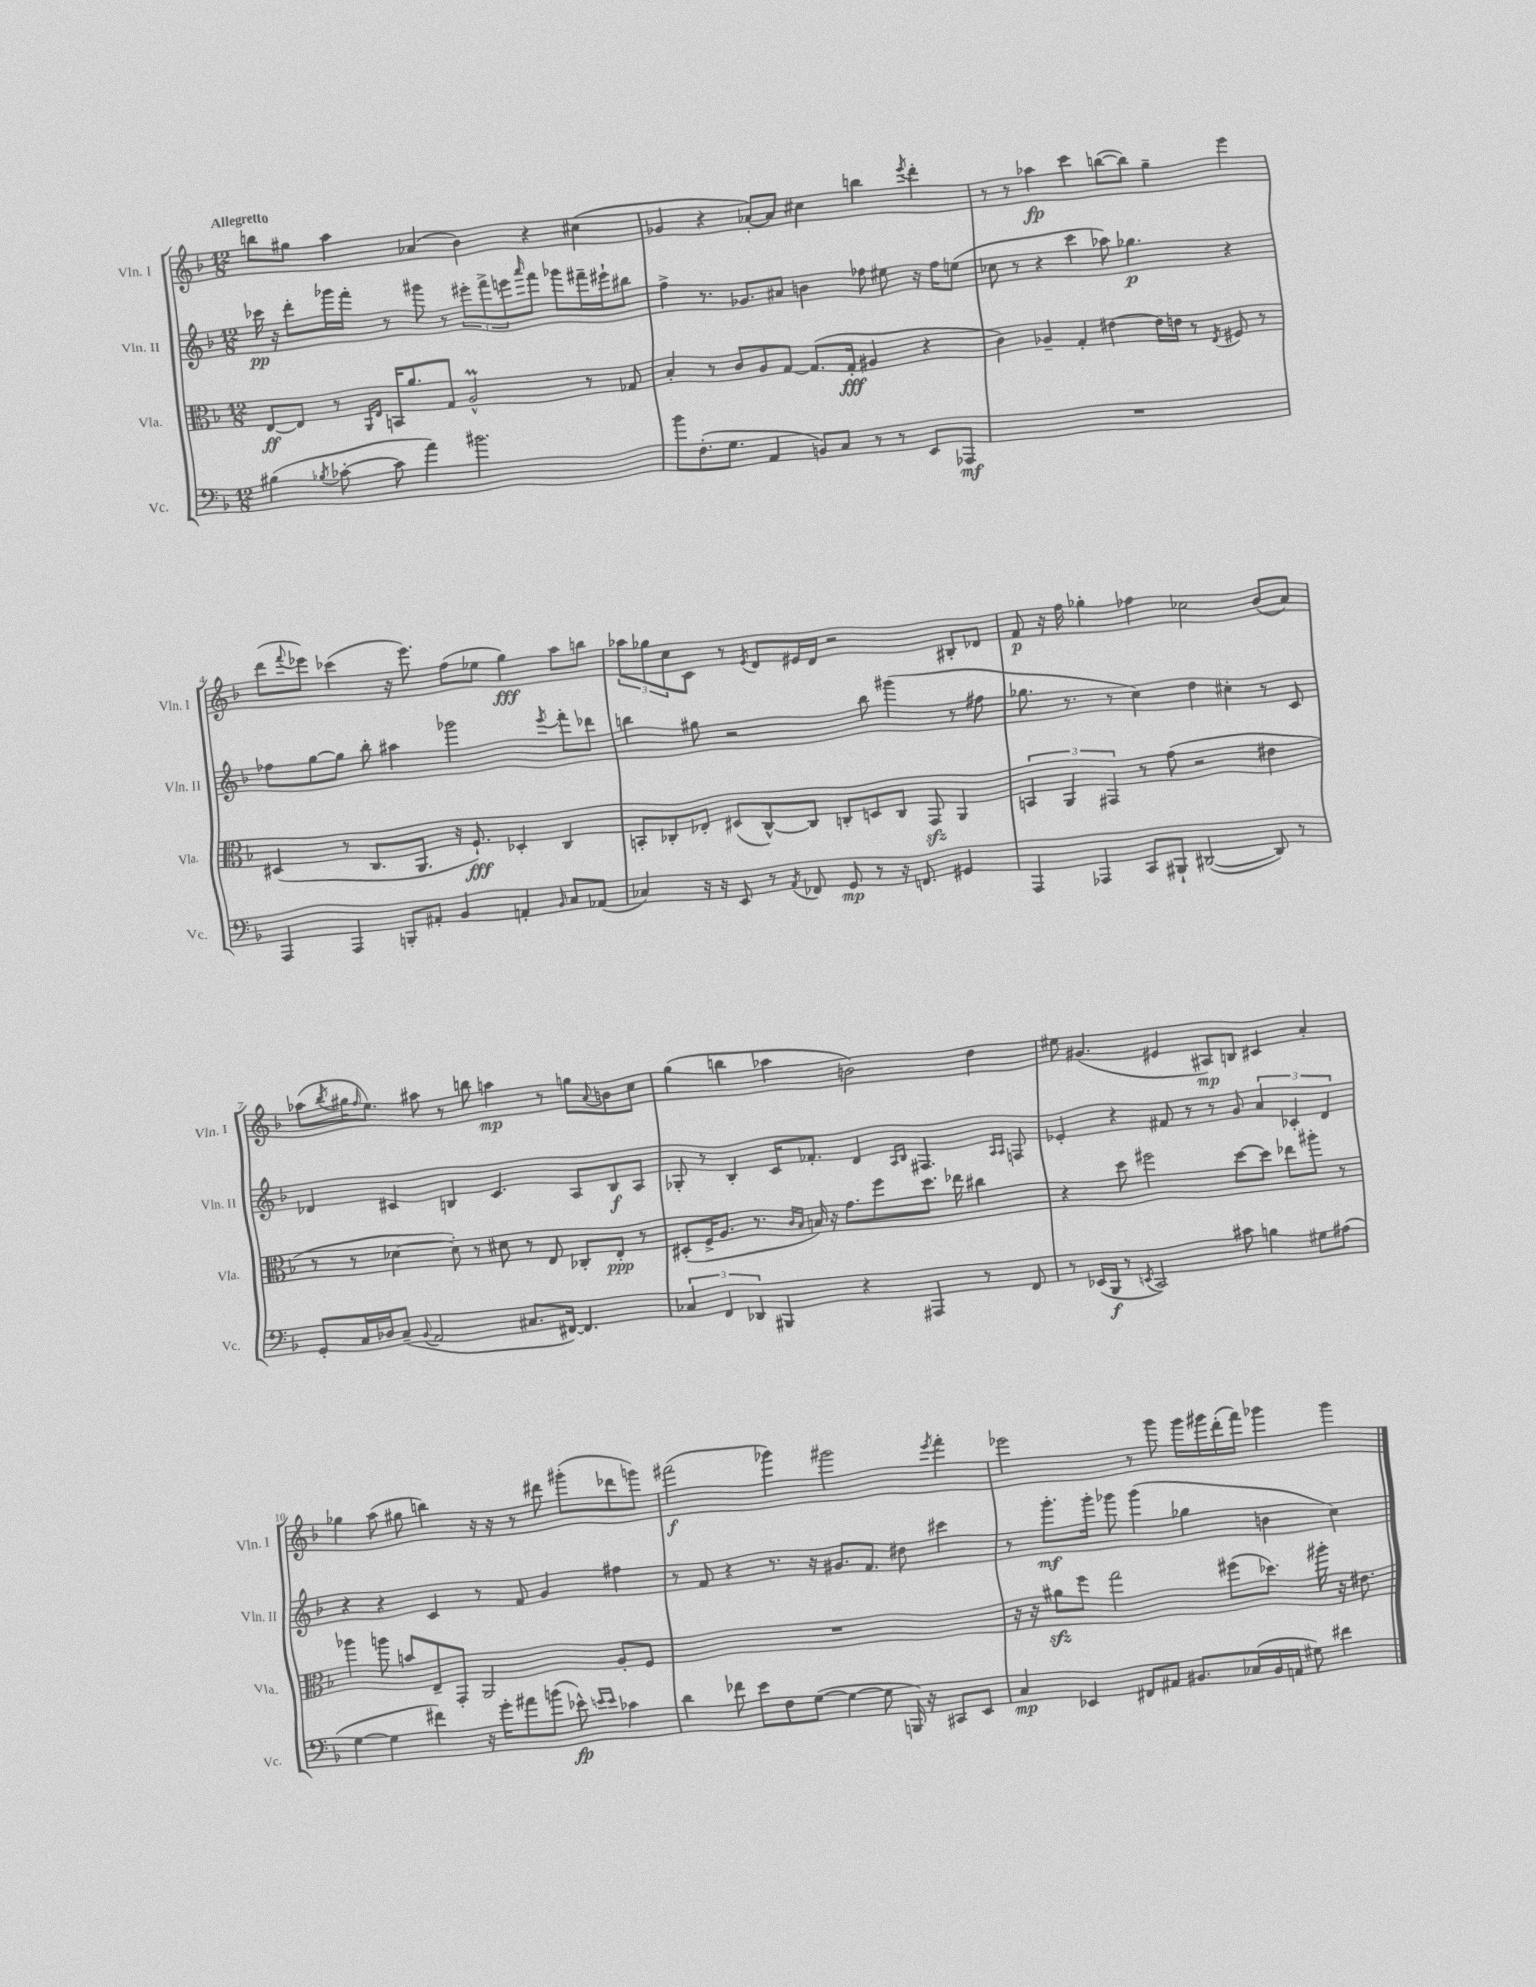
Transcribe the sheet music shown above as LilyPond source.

<<
\new StaffGroup <<
\new Staff = "s0" \with { instrumentName = "Vln. I" shortInstrumentName = "Vln. I" } {
    \clef treble \key f \major \numericTimeSignature \time 12/8 \tempo "Allegretto"
    b''8 gis''8 a''4 aes'4( bes'4) r4 cis''4( |
    ges'4 r4 aes'8~-.) aes'8 cis''4 b''4 \acciaccatura { e'''8 } d'''4-. |
    r8 r8 aes''4\fp c'''4 b''8~( b''8) g''4-- e'''4 |
    d'''8( \appoggiatura { f'''8 } ees'''8) ces'''4( r16 ees'''8.) f''8( ees''8 g''4\fff) a''8 b''8 |
    \tuplet 3/2 { aes''8 ges''8 c''8 } c'8 r8 \acciaccatura { e'8 } d'8 eis'16 d'16 r2 bis8-. des'8 |
    f'8\p r16 f''16 ges''4-. fes''4 ces''2 bes'8( a'8) |
    aes''8( \acciaccatura { bes''8 } gis''16 \grace { f''16 } e''8.) ais''8 r8 b''8 a''4\mp r8 g''8 \appoggiatura { a'8 } b'8 c''8 |
    g''4( b''4 aes''4 b'2) d''4 |
    eis''8 gis'4.( eis'4 ais8\mp) b8 cis'4 a'4-. |
    ges''4 a''8( gis''8 b''4) r16 r16 r8 dis'''8 gis'''8-.( des'''8 g'''8) |
    fis'''2\f( ges'''4) gis'''2 \acciaccatura { e'''8 } fis'''4-. |
    ees'''2 r8 g'''8 g'''16 gis'''16 d'''16-.( f'''16) ges'''4 ges'''4 \bar "|." |
}
\new Staff = "s1" \with { instrumentName = "Vln. II" shortInstrumentName = "Vln. II" } {
    \clef treble \key f \major \numericTimeSignature \time 12/8
    ces'''16\pp r16 d'''8-. ges'''16 f'''16-. r8 gis'''8 r8 \tuplet 3/2 { eis'''8-. f'''8-> e'''8 } \grace { a'''16 } f'''8 ges'''8 fis'''16-- eis'''16-! bis''8 |
    f''4-> r8. ges'8. ais'8 b'4 fes''8 eis''8 r16 fes''16 e''8( |
    ces''8 r8 r4 c'''4 aes''8) ges''4.\p r4 |
    fes''8 g''8~ g''8 bes''8-. ais''4 ges'''2 \acciaccatura { e'''8 } f'''8-. des'''8 |
    b''4 gis''8 r2 b''8 gis'''4( r8 fis''8 |
    ges''8. r8. r8 c''4) d''4 cis''4-. r8 c'8 |
    des'4 cis'4 b4 cis'4. a8 b8\f a8 |
    ges8-. r8 bes4-. c'16 fes'8.-. d'4 \grace { a16 bes16 } fis4. \grace { a16 a16 } f8 |
    ees'4-. r4 fis'8 r8 r8 g'8 \tuplet 3/2 { a'4 ces'4-. d'4 } |
    r4 r4 c'4 r8 f'8 g'4 fis''4 |
    r8 f'8 r4 r8. r16 gis'8. f'8. dis''8 cis'''4 |
    r8 g'''8.-.\mf g'''16-. ges'''8 ges'''4( ges''4 b'4 c''4) \bar "|." |
}
\new Staff = "s2" \with { instrumentName = "Vla." shortInstrumentName = "Vla." } {
    \clef alto \key f \major \numericTimeSignature \time 12/8
    e8~\ff e8 r8 \grace { a,16 e16 } b,16 a'8. g8 a2-^\prall r8 ges8 |
    bes4-. r8 c'8 a8 g8~ g8.( g16-.\fff ais4 r4 |
    c'4) aes4-- g4-. eis'4~ eis'16 e'16 r8 \acciaccatura { e8 } fis8 r8 |
    dis4( r8 c8. a,8. r16 f8.-!\fff) des4-. c4 |
    b,8-. ces8-. ees8-. dis8( ces8~-^) ces8 c8-. d8 c8 g,8\sfz a,4 |
    \tuplet 3/2 { b,4 a,4 gis,4 } r8 g'8( r2 eis'4 |
    r8 r8 des'4~ des'8-.) r8 dis'8 r8 e8 ces8-. e8-.\ppp r8 |
    dis8-.( f16-> a8. r8. \grace { c'16 bes16 } b16) r16 g'8. f''8 d''8. ees''16 cis''4 |
    r4 d''8 fis''2 d''8~ d''8 ees''8 ais''8-. r8 |
    aes''4 a''8 b'8 e8-- g,8-. a,2 a8-. f8 |
    R1. |
    r16 r16 ais'8\sfz f''8 g''2 fis''8( des''8.) ais''16-. r16 eis'8. \bar "|." |
}
\new Staff = "s3" \with { instrumentName = "Vc." shortInstrumentName = "Vc." } {
    \clef bass \key f \major \numericTimeSignature \time 12/8
    bis4( \acciaccatura { bes8 } ces'8~-. ces'8 a'4) bis'2. |
    bes'8 f8.-.( g8. a,4 b,8) c8 r8 r8 e,8 aes,,8\mf |
    R1. |
    a,,4 a,,4 b,,8-. ais,8-. bes,4 a,4-. \grace { bes,16 } c8 aes,8( |
    ces4) r16 r16 e,8 r8 \acciaccatura { a,8 } fes,8 g,8\mp r8 r16 f,8. gis,4 |
    a,,4 aes,,4 c,8 bis,,8-! dis,2~( dis,8) r8 |
    g,8-. c16 des16 c8--( \appoggiatura { bes,8 } a,2 cis8. fis,16~) fis,4. |
    \tuplet 3/2 { ces4 f,4 des,4 } bis,,4 r4 ais,,4 r8 f,8 |
    r8 ees,16( bes,,16\f r8 \acciaccatura { e,8 } c,2) cis'8 b4 gis8 ais8( |
    g4~ g4 fis'4) r16 g'16-. ais'8 b'8( ees'8-^\fp) \grace { e'16 e'16 } ces'4 |
    d'4 fes'8 e'8 f8 g8~( g4~ g8 b,,16) r16 cis,8 e,8 |
    c4\mp ees,4 fis,8 ais,8 bis,8. ces16( bis,16 a,16 gis8) fis'4 \bar "|." |
}
>>
>>
